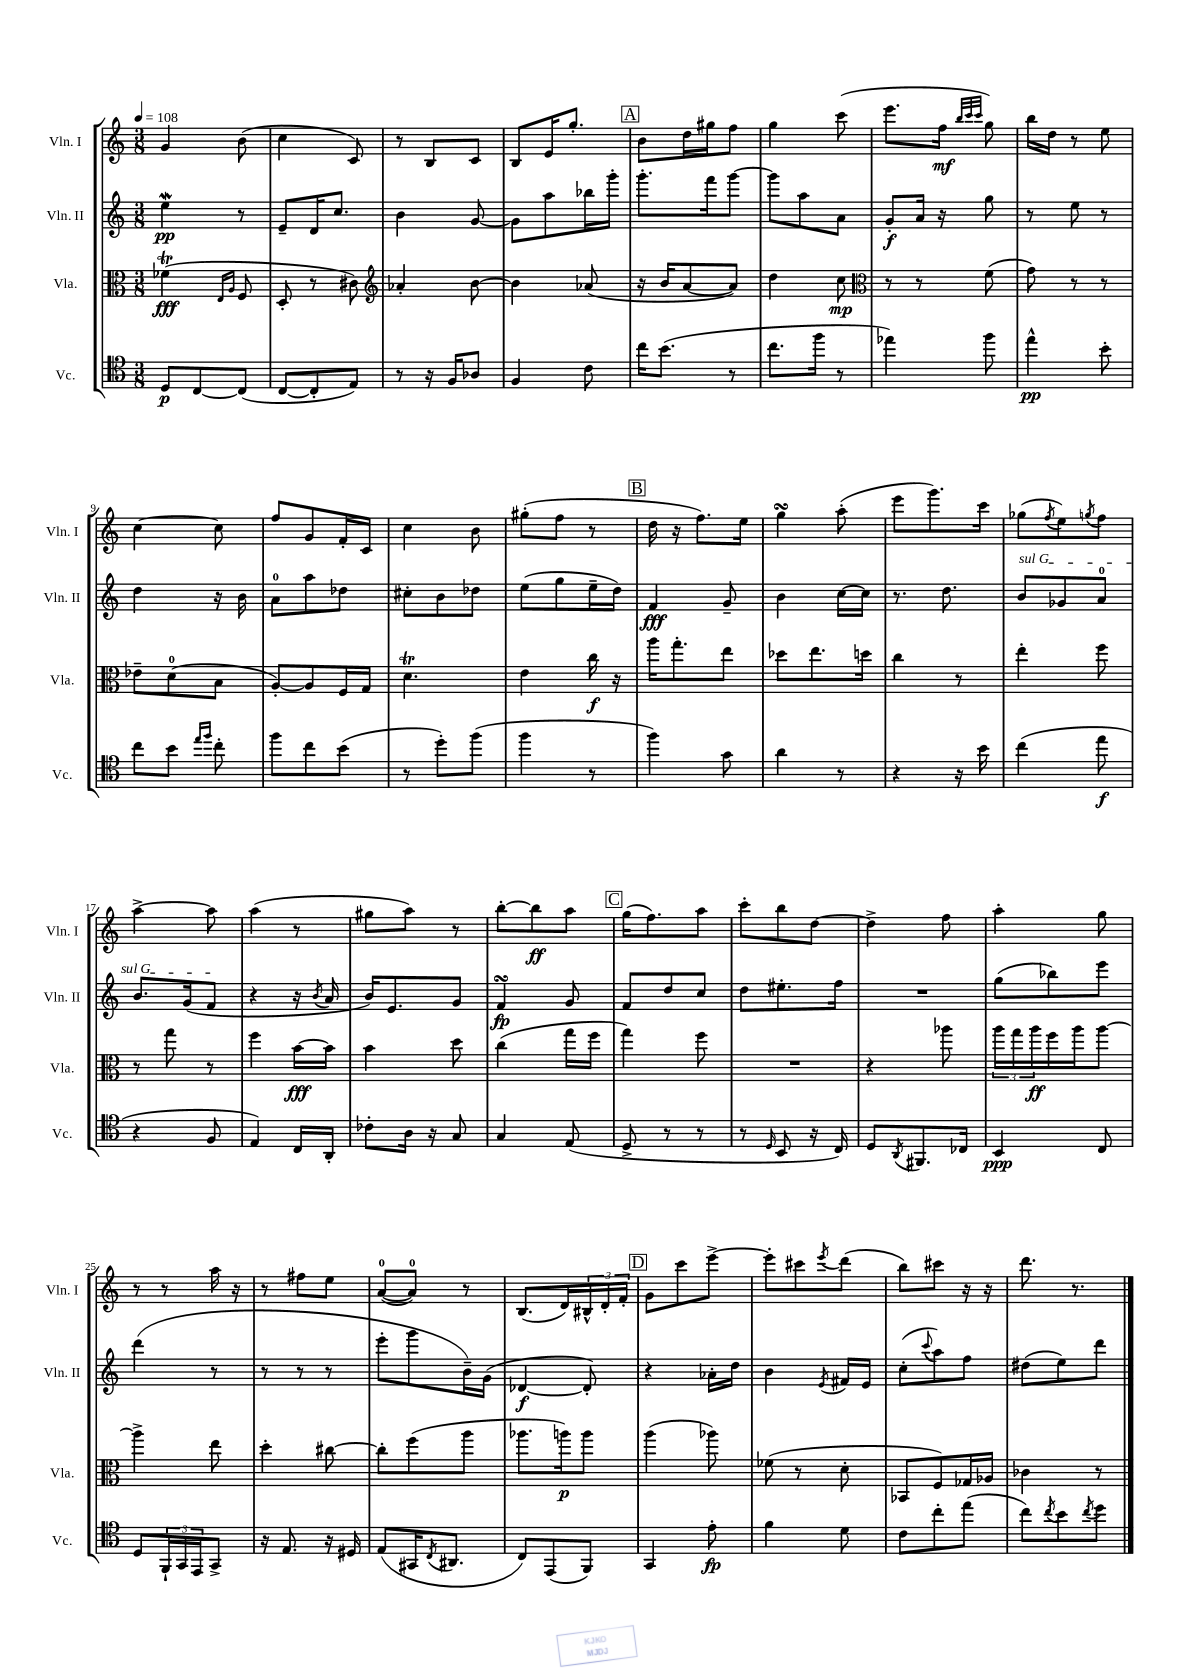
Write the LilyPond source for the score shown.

<<
\new StaffGroup <<
\new Staff = "s0" \with { instrumentName = "Vln. I" shortInstrumentName = "Vln. I" } {
    \clef treble \key c \major \numericTimeSignature \time 3/8 \tempo 4 = 108
    g'4 b'8( |
    c''4 c'8) |
    r8 b8 c'8 |
    b8 e'16 g''8.-. |
    \mark \markup { \box "A" } b'8 d''16 gis''16 f''8 |
    g''4 c'''8( |
    e'''8. f''16\mf \grace { b''32 c'''32 c'''32 } g''8) |
    b''16 d''16 r8 e''8 |
    c''4~ c''8 |
    f''8 g'8 f'16-. c'16 |
    c''4 b'8 |
    gis''8-.( f''8 r8 |
    \mark \markup { \box "B" } d''16 r16 f''8.) e''16 |
    g''4\turn a''8-.( |
    e'''8 g'''8.) c'''16 |
    ges''8( \acciaccatura { f''8 } e''8) \acciaccatura { g''8 } f''8 |
    a''4~-> a''8 |
    a''4( r8 |
    gis''8 a''8) r8 |
    b''8~-. b''8\ff a''8 |
    \mark \markup { \box "C" } g''16( f''8.) a''8 |
    c'''8-. b''8 d''8~ |
    d''4-> f''8 |
    a''4-. g''8 |
    r8 r8 a''16 r16 |
    r8 fis''8 e''8 |
    a'8-0~( a'8-0) r8 |
    b8.( d'16) \tuplet 3/2 { bis16-^ d'16-. f'16-. } |
    \mark \markup { \box "D" } g'8 c'''8 e'''8~-> |
    e'''8-. cis'''8 \acciaccatura { e'''8 } d'''8( |
    b''8) cis'''8 r16 r16 |
    d'''8. r8. \bar "|." |
}
\new Staff = "s1" \with { instrumentName = "Vln. II" shortInstrumentName = "Vln. II" } {
    \clef treble \key c \major \numericTimeSignature \time 3/8
    e''4\mordent\pp r8 |
    e'8-- d'16 c''8. |
    b'4 g'8~ |
    g'8 a''8 bes''16 g'''16-. |
    \mark \markup { \box "A" } g'''8.-. f'''16 g'''8~ |
    g'''8 a''8 a'8 |
    g'8-.\f a'16 r16 g''8 |
    r8 e''8 r8 |
    d''4 r16 b'16 |
    a'8-0 a''8 des''8 |
    cis''8-. b'8 des''8 |
    e''8( g''8 e''16-- d''16) |
    \mark \markup { \box "B" } f'4\fff g'8-- |
    b'4 c''16~ c''16 |
    r8. d''8. |
    \once \override TextSpanner.bound-details.left.text = \markup { \italic "sul G" } b'8\startTextSpan ges'8 a'8-0 |
    b'8. g'16( f'8\stopTextSpan |
    r4 r16 \acciaccatura { b'8 } a'16 |
    b'16) e'8. g'8 |
    f'4\turn\fp g'8 |
    \mark \markup { \box "C" } f'8 d''8 c''8 |
    d''8 eis''8.-. f''16 |
    R4. |
    g''8( bes''8) e'''8 |
    d'''4( r8 |
    r8 r8 r8 |
    e'''8-. g'''8 b'16--) g'16( |
    des'4~\f des'8-.) |
    \mark \markup { \box "D" } r4 aes'16-. d''16 |
    b'4 \acciaccatura { e'8 } fis'16 e'16 |
    c''8-.( \appoggiatura { c'''8 } a''8) f''8 |
    dis''8( e''8) d'''8 \bar "|." |
}
\new Staff = "s2" \with { instrumentName = "Vla." shortInstrumentName = "Vla." } {
    \clef alto \key c \major \numericTimeSignature \time 3/8
    fes'4\trill\fff( \grace { e16 a16 } f8 |
    d8-. r8 cis'8) |
    \clef treble aes'4-. b'8~ |
    b'4 aes'8( |
    \mark \markup { \box "A" } r16 b'16 a'8~ a'8) |
    d''4 c''8\mp |
    \clef alto r8 r8 f'8( |
    g'8) r8 r8 |
    ees'8-- d'8-0( b8 |
    a8~-.) a8 f16 g16 |
    d'4.\trill |
    e'4 c''16\f r16 |
    \mark \markup { \box "B" } a''16 g''8.-. e''8 |
    des''8 e''8. d''16 |
    c''4 r8 |
    e''4-. f''8 |
    r8 g''8 r8 |
    f''4 b'16~\fff b'16 |
    b'4 d''8 |
    c''4( g''16 f''16 |
    \mark \markup { \box "C" } g''4) f''8 |
    R4. |
    r4 aes''8 |
    \tuplet 3/2 { a''16 g''16 a''16\ff } f''16 a''16 a''8~ |
    a''4-> e''8 |
    d''4-. cis''8~ |
    cis''8-. f''8( a''8 |
    aes''8. a''16\p) a''8 |
    \mark \markup { \box "D" } a''4( aes''8) |
    fes'8( r8 d'8-. |
    bes,8 f8) ges16 aes16 |
    ces'4 r8 \bar "|." |
}
\new Staff = "s3" \with { instrumentName = "Vc." shortInstrumentName = "Vc." } {
    \clef tenor \key c \major \numericTimeSignature \time 3/8
    d8\p c8~ c8( |
    c8~ c8-. e8) |
    r8 r16 f16 aes8 |
    f4 c'8 |
    \mark \markup { \box "A" } c''16 b'8.( r8 |
    c''8. f''16 r8 |
    ees''4) f''8 |
    e''4-^\pp b'8-. |
    c''8 b'8 \grace { e''16 f''16 } c''8-. |
    f''8 c''8 b'8( |
    r8 d''8-.) f''8( |
    f''4 r8 |
    \mark \markup { \box "B" } f''4) g'8 |
    a'4 r8 |
    r4 r16 b'16 |
    c''4( e''8\f |
    r4 f8 |
    e4) c16 a,16-. |
    ces'8-. a16 r16 g8 |
    g4 e8( |
    \mark \markup { \box "C" } d8-> r8 r8 |
    r8 \grace { d16 } b,8 r16 c16) |
    d8 \acciaccatura { a,8 } fis,8. ces16 |
    b,4\ppp c8 |
    d8 \tuplet 3/2 { f,16-! g,16 e,16 } g,8-> |
    r16 e8. r16 dis16 |
    e8( gis,16 \acciaccatura { c8 } ais,8. |
    c8) e,8( f,8) |
    \mark \markup { \box "D" } g,4 e'8-.\fp |
    f'4 d'8 |
    c'8 c''8-. e''8( |
    c''8) \acciaccatura { c''8 } b'8 \acciaccatura { c''8 } d''8 \bar "|." |
}
>>
>>
